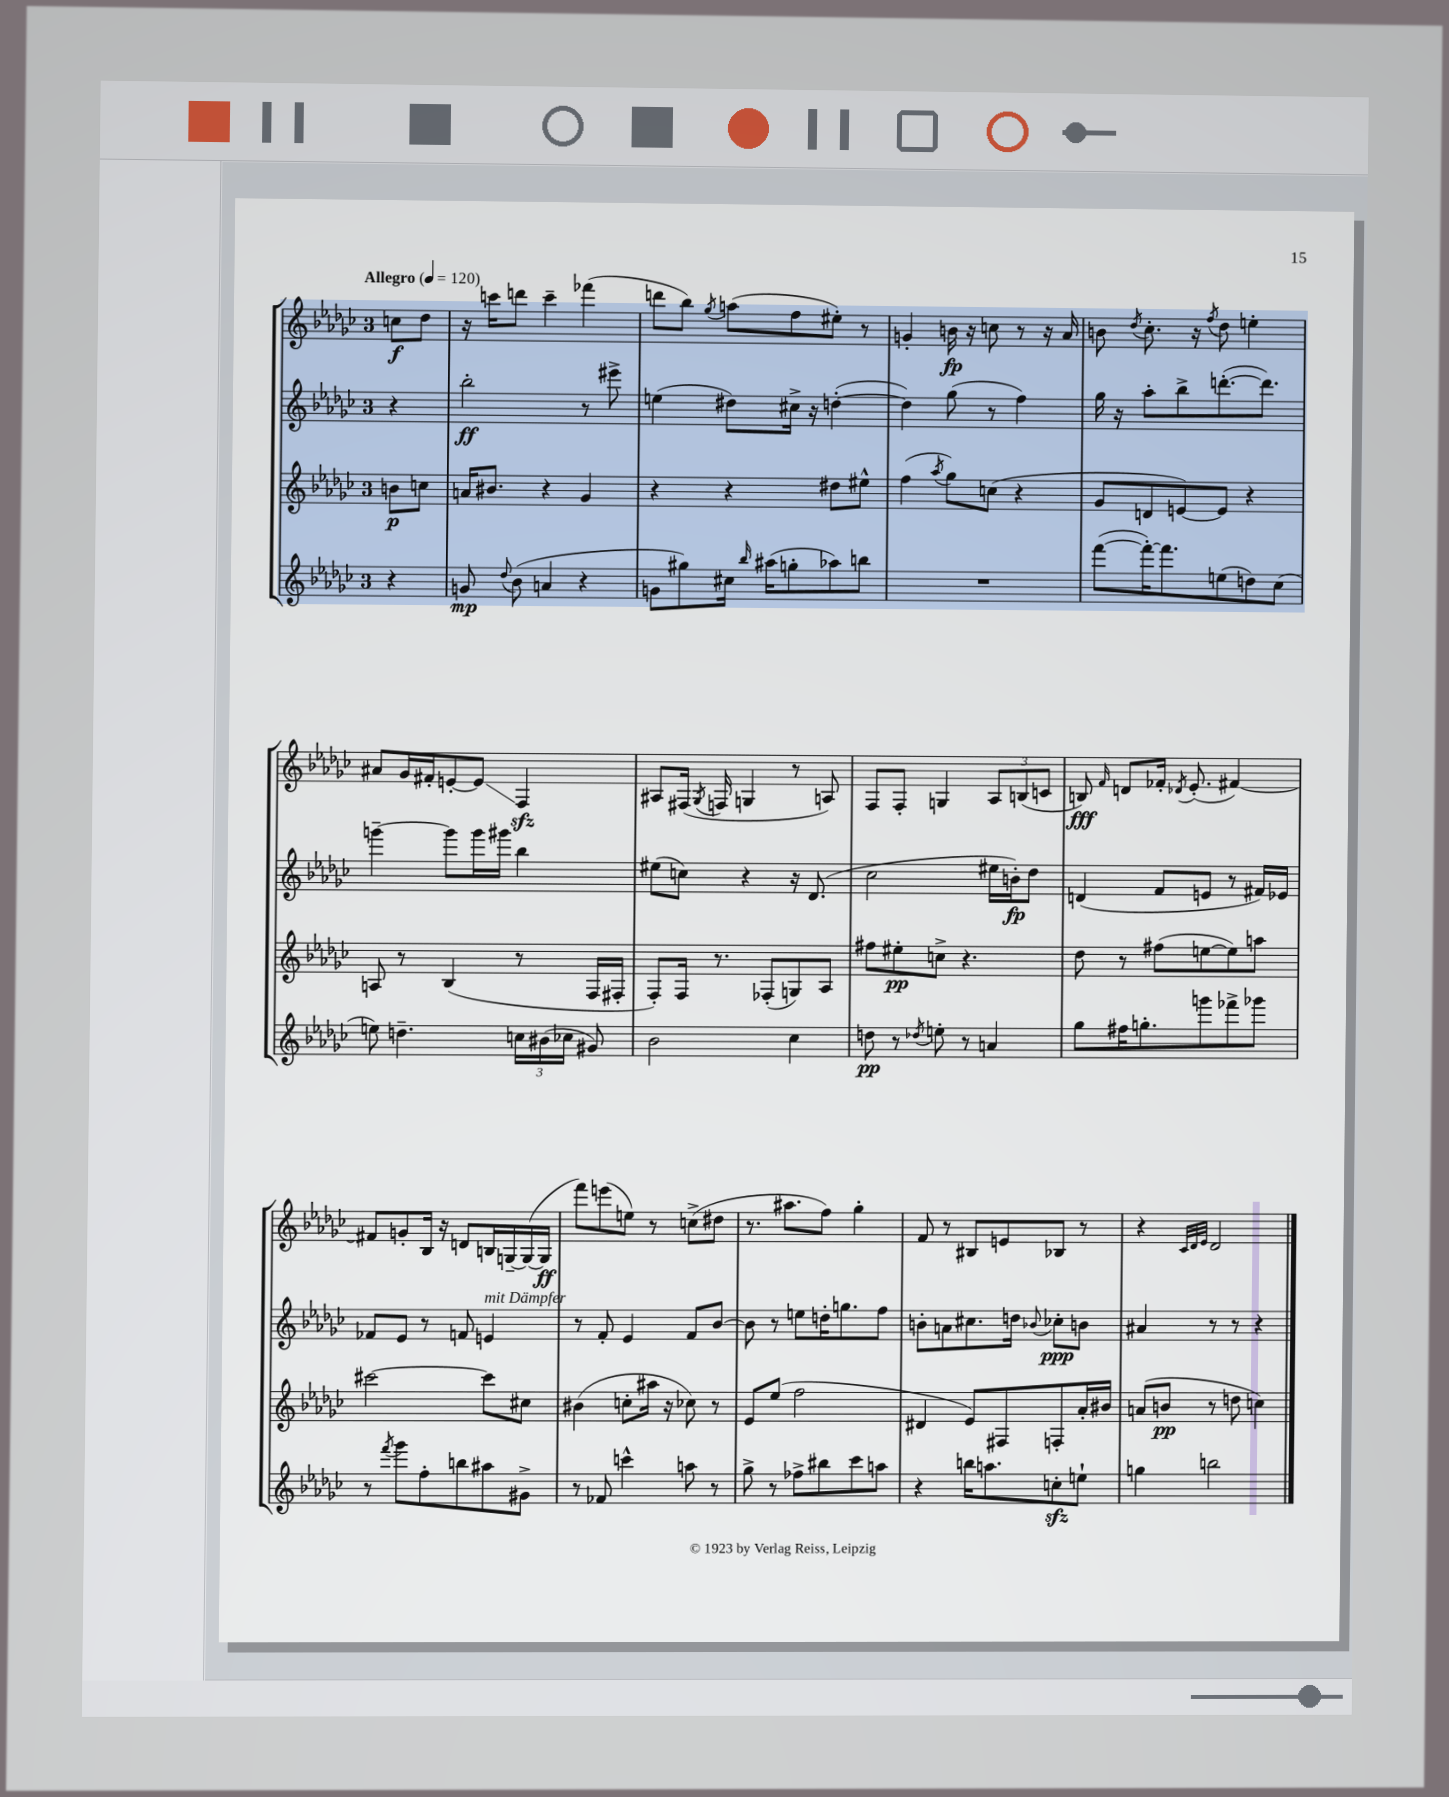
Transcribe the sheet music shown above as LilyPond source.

<<
\new StaffGroup <<
\new Staff = "s0" {
    \clef treble \key ges \major \once \override Staff.TimeSignature.style = #'single-digit \time 3/4 \partial 4 \tempo "Allegro" 4 = 120
    \autoBeamOff c''8[\f des''8] |
    r16 c'''16[ d'''8] c'''4-- fes'''4( |
    d'''8[ bes''8]) \acciaccatura { ges''8 } a''8[( f''8 eis''8]-.) r8 |
    g'4-. b'16\fp r16 c''8 r8 r16 aes'16 |
    b'8 \acciaccatura { des''8 } ces''8.-. r16 \acciaccatura { f''8 } des''8 e''4-. |
    ais'8[ ges'16 fis'16-. e'8~-. e'8]\glissando f4\sfz |
    ais8[ fis16]( \acciaccatura { ges8 } f16 g4 r8 a8) |
    f8[ f8]-. g4 \tuplet 3/2 { aes8[ b8( c'8] } |
    b8\fff) \grace { f'16 } d'8[ fes'16]-. \acciaccatura { des'8 } ees'8.-.( fis'4~) |
    fis'8[ g'8-. bes16] r16 d'8[ b16 g16~-- g16~( g16]\ff |
    f'''8[) e'''8( e''8]) r8 c''8[->( dis''8] |
    r8. ais''8.[ f''8]) ges''4-. |
    f'8 r8 bis8[ e'8 bes8] r8 |
    r4 \grace { ces'32[ des'32 ees'32] } des'2 \bar "|." |
}
\new Staff = "s1" {
    \clef treble \key ges \major \once \override Staff.TimeSignature.style = #'single-digit \time 3/4 \partial 4
    \autoBeamOff r4 |
    bes''2-.\ff r8 eis'''8-> |
    e''4( dis''8[) cis''16]-> r16 d''4~-.( |
    d''4) ges''8( r8 f''4) |
    ges''16 r16 aes''8[-. bes''8-> d'''8.~-.( d'''8.]) |
    g'''4~-- g'''8[ g'''16 gis'''16] bes''4 |
    eis''8[( c''8]) r4 r16 des'8.( |
    ces''2 eis''16[ b'16-.\fp) des''8] |
    d'4( f'8[ e'8] r8 fis'16[) ees'16] |
    fes'8[ ees'8] r8 f'8 e'4^\markup { \italic "mit Dämpfer" } |
    r8 f'8-. ees'4 f'8[ bes'8]~ |
    bes'8 r8 e''8[ d''16-. g''8. f''8] |
    b'8[-. a'8 cis''8. d''16] \appoggiatura { bes'8 } ces''8[-.\ppp b'8] |
    ais'4 r8 r8 r4 \bar "|." |
}
\new Staff = "s2" {
    \clef treble \key ges \major \once \override Staff.TimeSignature.style = #'single-digit \time 3/4 \partial 4
    \autoBeamOff b'8[\p c''8] |
    a'16[ bis'8.] r4 ges'4 |
    r4 r4 dis''8[ eis''8]-^ |
    f''4( \acciaccatura { aes''8 } ges''8[) c''8]( r4 |
    ges'8[ d'8 e'8~) e'8] r4 |
    a8 r8 bes4( r8 f16[ fis16]-. |
    f8[-.) f16] r8. fes8[-.( g8) aes8] |
    fis''8[ eis''8-.\pp c''8]-> r4. |
    des''8 r8 fis''8[( e''8~ e''8) a''8] |
    cis'''2~ cis'''8[ cis''8] |
    bis'4( c''8[-. ais''16] r16 ces''8) r8 |
    ees'8[ ees''8]( f''2 |
    dis'4 ees'8[) fis8 f8-. aes'16-. bis'16] |
    a'8[( b'8]\pp r8 d''8 c''4) \bar "|." |
}
\new Staff = "s3" {
    \clef treble \key ges \major \once \override Staff.TimeSignature.style = #'single-digit \time 3/4 \partial 4
    \autoBeamOff r4 |
    g'8\mp \appoggiatura { des''8 } bes'8( a'4 r4 |
    g'8[ gis''8) cis''16] \grace { bes''16 } ais''16[( g''8-. aes''8) b''8] |
    R2. |
    f'''8[~( f'''16~-.) f'''8. e''8( d''8) ces''8]( |
    e''8) d''4.-- \tuplet 3/2 { c''16[ bis'16( ces''16] } gis'8) |
    bes'2 ces''4 |
    d''8\pp r8 \acciaccatura { des''8 } e''8-. r8 a'4 |
    ges''8[ fis''16 g''8.-. g'''8 fes'''8-> ges'''8] |
    r8 \acciaccatura { f'''8 } ges'''8[ f''8-. b''8 ais''8 gis'8]-> |
    r8 fes'8 c'''4-^ a''8 r8 |
    ges''8-> r8 fes''8[-> bis''8 ces'''8 a''8] |
    r4 b''16[ a''8. c''8-.\sfz e''8]-! |
    g''4 b''2 \bar "|." |
}
>>
>>
\layout { \context { \Score \remove "Bar_number_engraver" } }
